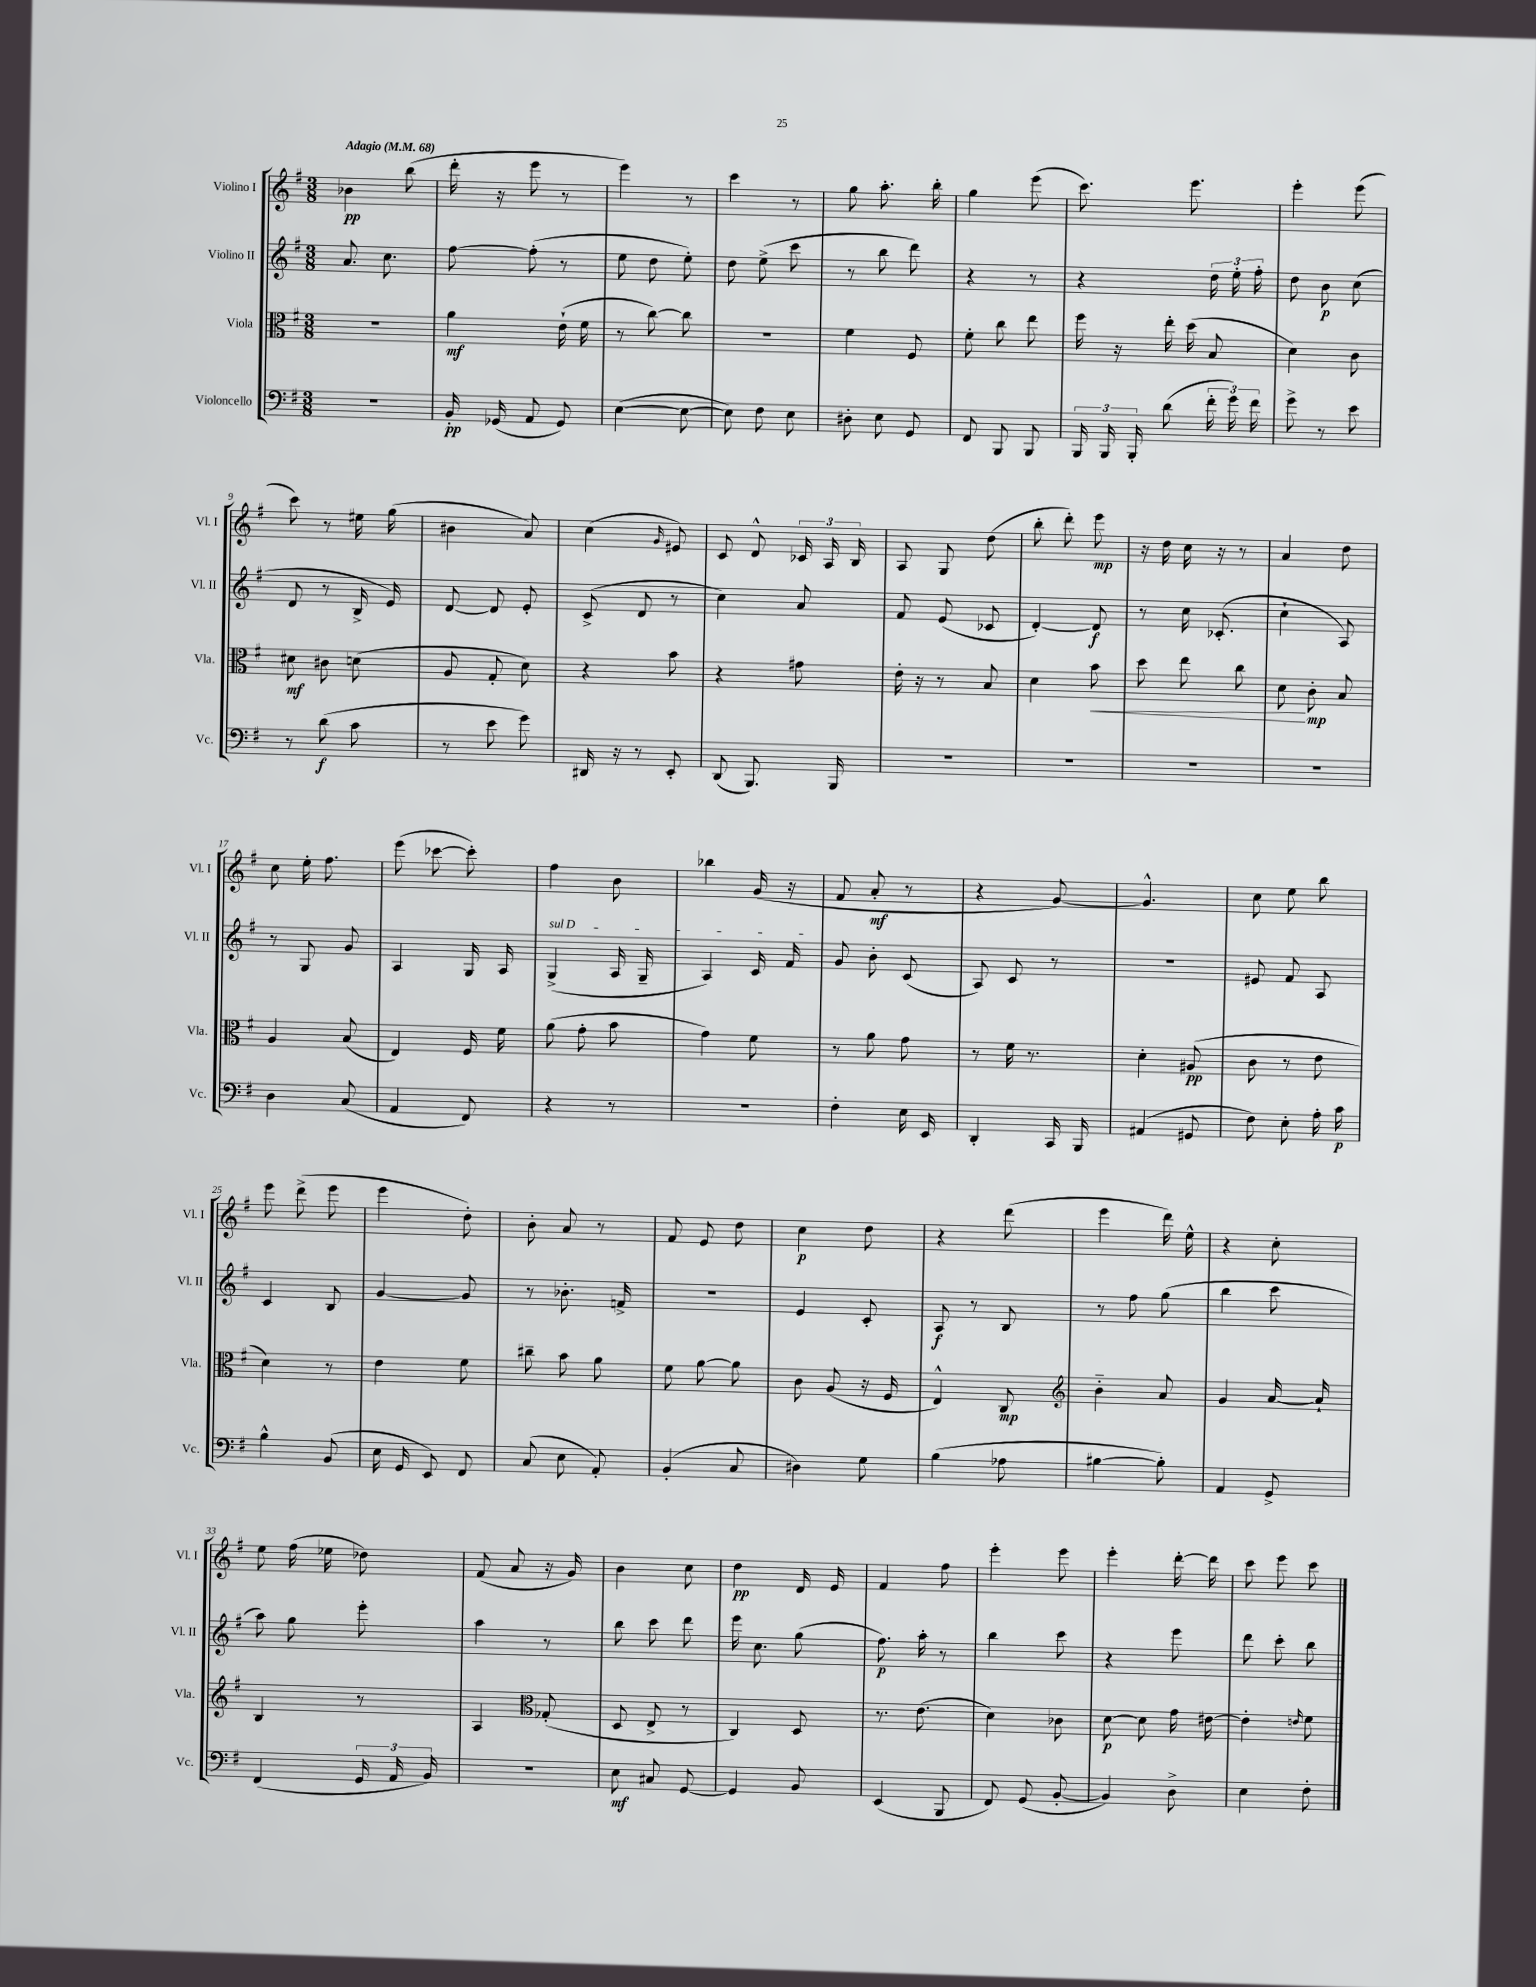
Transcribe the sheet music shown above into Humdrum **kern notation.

**kern	**kern	**kern	**kern
*staff4	*staff3	*staff2	*staff1
*clefF4	*clefC3	*clefG2	*clefG2
*k[f#]	*k[f#]	*k[f#]	*k[f#]
*M3/8	*M3/8	*M3/8	*M3/8
*MM68	*MM68	*MM68	*MM68
4.r	4.r	8.a/	4b-\
.	.	8.cc\	.
.	.	.	(8bb\
=	=	=	=
16BB'/	4a\	[8ff#\	16ddd'\
(16GG-/	.	.	16r
8AA/	.	(8ff#'\]	8eee\
8GG-/)	(16e`\	8r	8r
.	16f#\	.	.
=	=	=	=
([4E\	8r	8ee\	4eee\)
.	[8cc\)	8dd\	.
8E\_	8cc\]	8ee'\)	8r
=	=	=	=
8E\])	4.r	8dd\	4ccc\
8F#\	.	(8ee^\	.
8E\	.	8ccc\	8r
=	=	=	=
8D#'\	4f#\	8r	8gg\
8E\	.	8bb\	8.aa'\
8GG/	8F#/	8ddd\)	.
.	.	.	16bb'\
=	=	=	=
8FF#/	8f#'\	4r	4gg\
8BBB/	8cc\	.	.
8BBB/	8ee\	8r	(8eee\
=	=	=	=
24BBB/	16ff#\	4r	8.ccc\)
24BBB/	.	.	.
.	16r	.	.
24BBB'/	.	.	.
(8d\	16ee'\	.	.
.	(16dd\	.	8.eee\
24f#'\	8B/	24dd\	.
24g\)	.	24ee'\	.
24f#\	.	24ff#'\	.
=	=	=	=
8g^\	4d\)	8dd\	4eee'\
8r	.	8b\	.
8e\	8c\	(8cc\	(8eee\
=	=	=	=
8r	8d#\	8d/	8ccc\)
(8d\	8c#\	8r	8r
8c\	(8d\	16B^/	16ee#\
.	.	16e/)	(16gg\
=	=	=	=
8r	8A/	[8d/	4b#\
8e\	8G'/	8d/]	.
8g\)	8d\)	8e'/	8a/)
=	=	=	=
16DD#/	4r	(8c^/	(4cc\
16r	.	.	.
8r	.	8d/	.
.	.	.	16qqg/
8EE'/	8b\	8r	8e#/)
=	=	=	=
(8DD/	4r	4cc\)	8c/
8.BBB/)	.	.	8d^^/
.	8g#\	8a/	24c-/
.	.	.	24A/
16BBB/	.	.	.
.	.	.	24B/
=	=	=	=
4.r	16e'\	8f#/	8A/
.	16r	.	.
.	8r	(8e/	8G/
.	8B/	8c-/	(8dd\
=	=	=	=
4.r	4d\	[4d'/)	8bb'\
.	.	.	8ddd'\)
.	8b\	8d/]	8eee\
=	=	=	=
4.r	8dd\	8r	16r
.	.	.	16dd\
.	8ee\	16cc\	16cc\
.	.	(8.c-'/	16r
.	8cc\	.	8r
=	=	=	=
4.r	8d\	4cc`\	4a/
.	8c'\	.	.
.	8B/	8A/)	8dd\
=	=	=	=
4D\	4A/	8r	8cc\
.	.	8G/	16ee'\
.	.	.	8.ff#\
(8C/	(8B/	8g/	.
=	=	=	=
4AA/	4E/)	4A/	(8eee\
.	.	.	[8ccc-\
8FF#/)	16F#/	16G/	8ccc-'\])
.	16f#\	16A/	.
=	=	=	=
4r	(8a\	(4G^/	4ff#\
.	8g'\	.	.
8r	8b\	16A/	8b\
.	.	16G~/	.
=	=	=	=
4.r	4g\)	4A/)	4bb-\
.	8f#\	16c/	(16g/
.	.	16f#/	16r
=	=	=	=
4F#'\	8r	8g/	8f#/
.	8a\	8b'\	8a'/
16E\	8g\	(8c/	8r
16EE/	.	.	.
=	=	=	=
4DD'/	8r	8A/)	4r
.	16f#\	8c/	.
.	8.r	.	.
16CC/	.	8r	[8g/)
16BBB/	.	.	.
=	=	=	=
(4AA#/	4d'\	4.r	4.g^^/]
8GG#/	(8A#/	.	.
=	=	=	=
8F#\)	8c\	8e#/	8cc\
8E'\	8r	8f#/	8ee\
16A'\	8e\	8A/	8bb\
16c\	.	.	.
=	=	=	=
4B^^\	4d\)	4c/	8eee\
.	.	.	(8ddd^\
(8BB/	8r	8B/	8eee\
=	=	=	=
16E\	4e\	[4g/	4eee\
16GG/	.	.	.
8EE/)	.	.	.
8FF#/	8f#\	8g/]	8dd'\)
=	=	=	=
(8C/	8cc#~\	8r	8b'\
8E\	8b\	8.b-'\	8a/
8AA'/)	8a\	.	8r
.	.	16f^/	.
=	=	=	=
(4BB'/	8f#\	4.r	8f#/
.	[8a\	.	8e/
8C/	8a\]	.	8dd\
=	=	=	=
4D#\)	8c\	4e/	4cc\
.	(8A/	.	.
8G\	16r	8c'/	8dd\
.	16F#/	.	.
=	=	=	=
(4B\	4E^^/)	8A/	4r
.	.	8r	.
8A-\	8C/	8B/	(8ddd\
=	=	=	=
*	*clefG2	*	*
[4B#\	4b'~\	8r	4eee\
.	.	8ff#\	.
8B#'\])	8a/	(8gg\	16ddd\)
.	.	.	16ee^^\
=	=	=	=
4AA/	4g/	4bb\	4r
8GG^/	[16a/	8ccc\	8cc'\
.	16a`/]	.	.
=	=	=	=
(4FF#/	4B/	8aa\)	8ee\
.	.	8gg\	(16ff#\
.	.	.	16ee-\
24GG/	8r	8eee'\	8dd-\)
24AA/	.	.	.
24BB/)	.	.	.
=	=	=	=
4.r	4A/	4aa\	(8f#/
.	.	.	8a/
*	*clefC3	*	*
.	(8G-'/	8r	16r
.	.	.	16g/)
=	=	=	=
8E\	8D/	8bb\	4b\
8C#/	8E^/	8ccc\	.
[8GG/	8r	8ddd\	8cc\
=	=	=	=
4GG/]	4C/)	16eee\	4dd\
.	.	8.cc\	.
8BB/	8D/	(8gg\	16d/
.	.	.	16e/
=	=	=	=
(4EE/	8.r	8.ff#\)	4f#/
.	(8.e\	16aa'\	.
8BBB/	.	8r	8ff#\
=	=	=	=
8FF#/)	4d\)	4bb\	4eee'\
(8GG/	.	.	.
[8BB'/	8c-\	8ccc\	8eee\
=	=	=	=
4BB/])	[8d\	4r	4eee'\
.	8d\]	.	.
8D^\	16g\	8eee\	[16ddd'\
.	[16e#\	.	16ddd\]
=	=	=	=
4E\	4e#'\]	8ddd\	8ccc\
.	.	8ccc'\	8eee\
.	16qqe/	.	.
8F#'\	8f#\	8bb\	8ccc\
==	==	==	==
*-	*-	*-	*-
